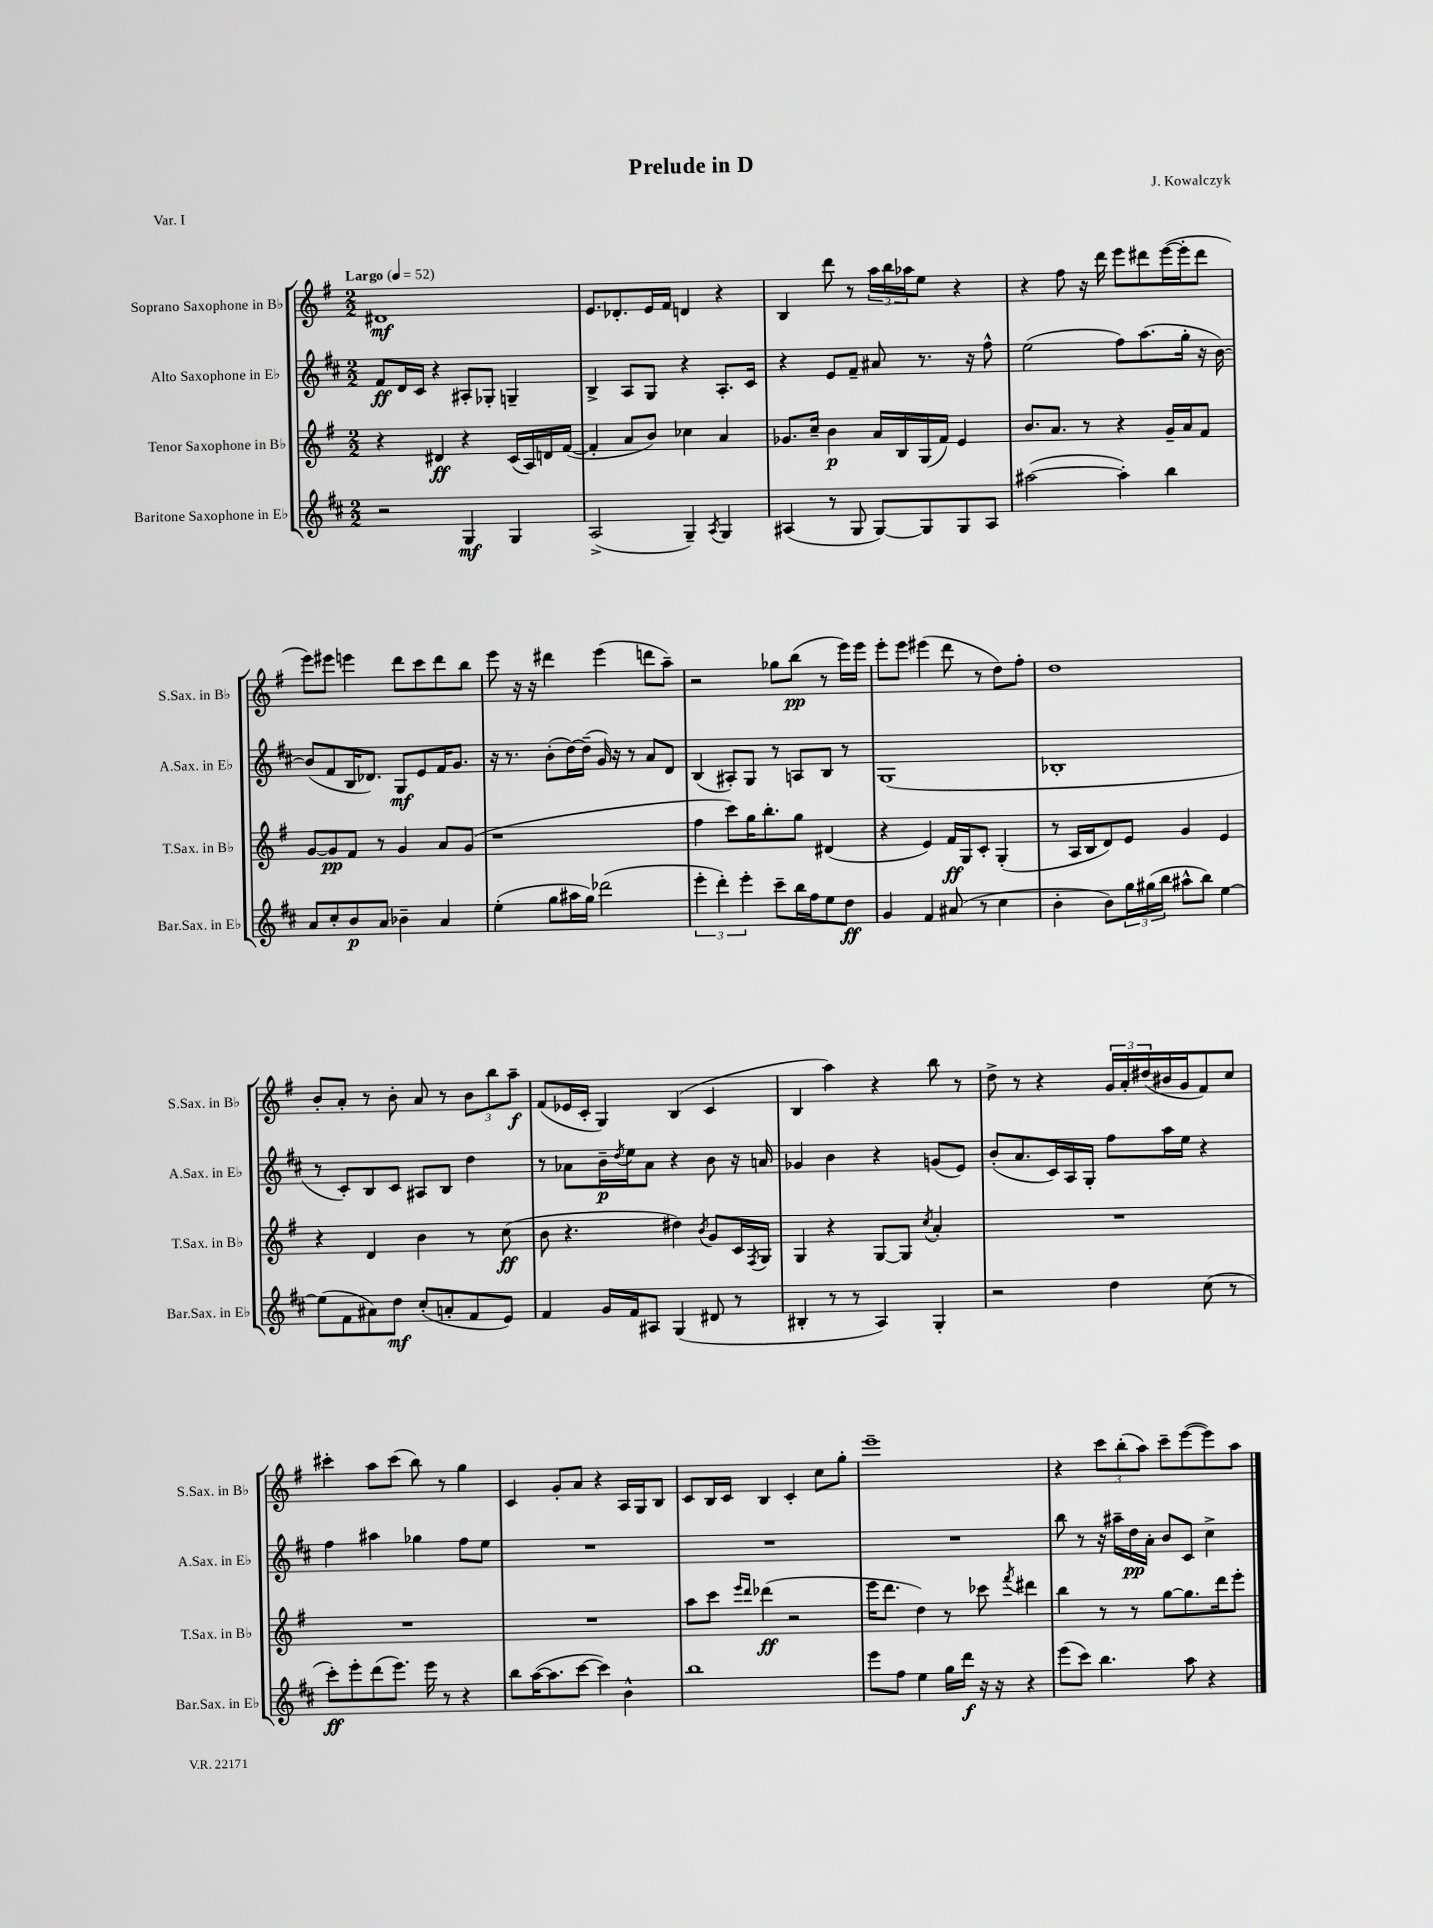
\header { title = "Prelude in D" composer = "J. Kowalczyk" piece = "Var. I" }
<<
\new StaffGroup <<
\new Staff = "s0" \with { instrumentName = "Soprano Saxophone in Bb" shortInstrumentName = "S.Sax. in Bb" } {
    \clef treble \key g \major \numericTimeSignature \time 2/2 \tempo "Largo" 4 = 52
    dis'1\mf |
    e'8. des'8.-. e'16 fis'16 d'4 r4 |
    b4 d'''8 r8 \tuplet 3/2 { a''16 b''16 aes''16 } e''8 r4 |
    r4 fis''8 r16 d'''16 e'''8 dis'''8 e'''16~( e'''16-. dis'''8 |
    e'''8) eis'''8 e'''4 d'''8 c'''8 d'''8 b''8 |
    e'''8 r16 r16 dis'''4 e'''4( d'''8 a''8--) |
    r2 ges''8 b''8\pp( r8 e'''16) e'''16 |
    e'''8-. e'''8 eis'''4( d'''8 r8 d''8) fis''8-. |
    d''1 |
    b'8-. a'8-. r8 b'8-. a'8 r8 \tuplet 3/2 { b'8 b''8 a''8--\f } |
    fis'8( ees'16 c'16-. g4) b4( c'4 |
    b4 a''4) r4 b''8 r8 |
    d''8-> r8 r4 \tuplet 3/2 { g'16 a'16-. dis''16( } bis'16 g'16 fis'8) c''8 |
    cis'''4-. a''8 cis'''8( b''8) r8 g''4 |
    c'4 g'8-. a'8 r4 a16 g16 b8 |
    c'8 b16 c'16 b4 c'4-. c''8 g''8-. |
    e'''1-- |
    r4 \tuplet 3/2 { c'''8 b''8-.( a''8) } c'''8-- e'''8~( e'''8) a''8 \bar "|." |
}
\new Staff = "s1" \with { instrumentName = "Alto Saxophone in Eb" shortInstrumentName = "A.Sax. in Eb" } {
    \clef treble \key d \major \numericTimeSignature \time 2/2
    fis'8\ff d'16 cis'16 r4 ais8-. ges8-. g4-- |
    b4-> a8 g8 r4 a8.-. cis'16 |
    r4 e'8 fis'8-- ais'8 r8. r16 fis''8-^ |
    e''2( fis''8) a''8.( g''16-. r16 b'16~) |
    b'8( fis'8 b16 des'8.) g8\mf e'8 fis'16 g'8. |
    r16 r8. b'8-.( d''16~) d''16--( g'16) r16 r8 a'8 d'8 |
    b4( ais8-.) g8 r8 a8 b8 r8 |
    g1( |
    bes1-. |
    r8 cis'8-.) b8 cis'8 ais8 b8 d''4 |
    r8 aes'8 b'16--\p \acciaccatura { d''8 } e''16 aes'8 r4 b'8 r16 a'16 |
    ges'4 b'4 r4 g'8( e'8) |
    b'8-.( a'8. cis'16) a16 g16-. fis''8 a''16 e''16 r4 |
    fis''4 ais''4 ges''4 fis''8 e''8 |
    R1 |
    R1 |
    R1 |
    b''8 r8 r16 ais''16-- d''16\pp a'16-. b'8 cis'8 cis''4-> \bar "|." |
}
\new Staff = "s2" \with { instrumentName = "Tenor Saxophone in Bb" shortInstrumentName = "T.Sax. in Bb" } {
    \clef treble \key g \major \numericTimeSignature \time 2/2
    r4 dis'4\ff r4 c'16( a16) d'16 fis'16~( |
    fis'4-. a'8 b'8) ces''4 a'4 |
    ges'8. c''16-- b'4\p a'16 b16 g16( fis'16) e'4 |
    b'8. a'8. r8 r4 g'16-- a'16 fis'8 |
    g'8~ g'8\pp fis'8 r8 g'4 a'8 g'8( |
    r1 |
    fis''4 c'''8) g''16 b''8.-. g''8 dis'4( |
    r4 e'4) fis'16\ff g16 c'8-. g4-.( |
    r8 a16 b16 d'8) e'8 g'4 e'4 |
    r4 d'4 b'4 r8 c''8\ff( |
    b'8 r4. dis''4) \acciaccatura { b'8 } g'8 c'16 \acciaccatura { fis8 } g16 |
    g4 r4 g8~ g8 \acciaccatura { c''8 } a'4-. |
    R1 |
    R1 |
    R1 |
    a''8 c'''8 \grace { e'''16 d'''16 } des'''4\ff( r2 |
    e'''16 d'''8. d''4) r8 ces'''8 \acciaccatura { fis'''8 } dis'''4 |
    b''4 r8 r8 g''8~ g''8. d'''16 e'''8-. \bar "|." |
}
\new Staff = "s3" \with { instrumentName = "Baritone Saxophone in Eb" shortInstrumentName = "Bar.Sax. in Eb" } {
    \clef treble \key d \major \numericTimeSignature \time 2/2
    r2 g4\mf g4 |
    a2->( g4--) \acciaccatura { a8 } g4 |
    ais4( r8 g8 g8~) g8 g8 ais8 |
    ais''2~( ais''4-.) b''4 |
    a'8 cis''8-. b'8\p a'8 bes'4-- a'4 |
    e''4-.( g''8 ais''16 g''16) des'''2( |
    \tuplet 3/2 { e'''4-. d'''4-.) e'''4-. } cis'''8-- b''16 fis''16 e''8 d''8\ff |
    g'4 fis'4 ais'8( r8 cis''4 |
    b'4-. b'8) \tuplet 3/2 { g''16 gis''16( b''16 } ais''8-^ b''8) e''4~ |
    e''8( fis'8 ais'8) d''8\mf cis''8-.( a'8-. fis'8 e'8) |
    fis'4 g'16 fis'16 ais8 g4( dis'8 r8 |
    bis4-. r8 r8 a4) g4-. |
    r2 d''4 cis''8( r8 |
    cis'''8-.\ff) e'''8-. d'''8( e'''8.) e'''16 r8 r4 |
    b''8 a''16~( a''8. cis'''8~ cis'''4) b'4-^ |
    b''1 |
    e'''8 fis''8 e''4 g''16 d'''16\f r16 r16 r4 |
    e'''8( cis'''8) b''4. a''8 r4 \bar "|." |
}
>>
>>
\layout { \context { \Score \remove "Bar_number_engraver" } }
